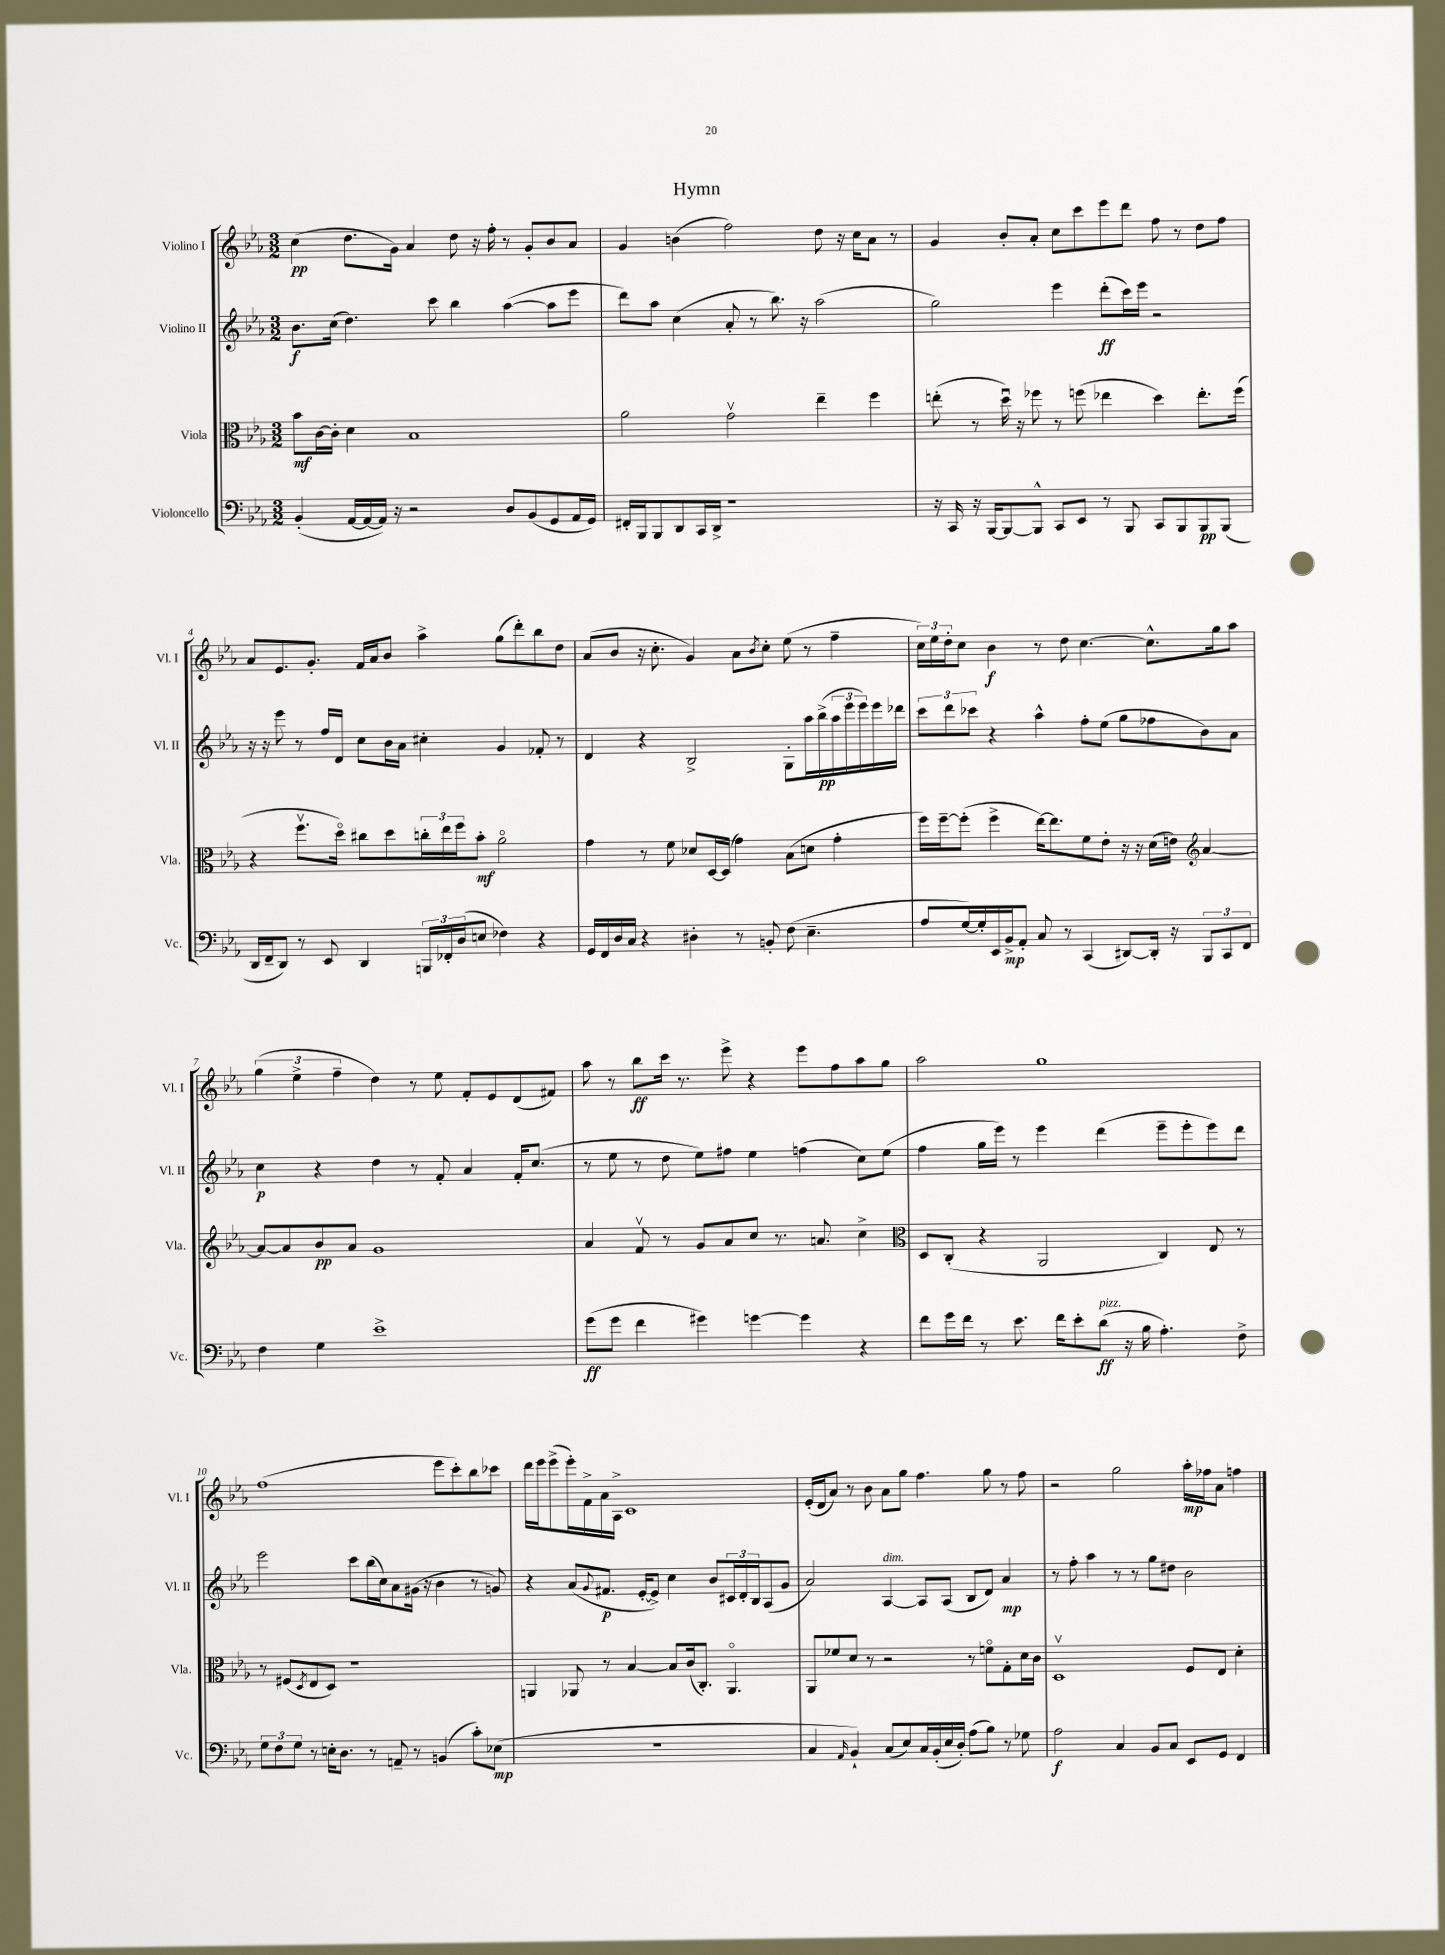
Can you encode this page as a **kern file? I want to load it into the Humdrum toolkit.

**kern	**kern	**kern	**kern
*staff4	*staff3	*staff2	*staff1
*clefF4	*clefC3	*clefG2	*clefG2
*k[b-e-a-]	*k[b-e-a-]	*k[b-e-a-]	*k[b-e-a-]
*M3/2	*M3/2	*M3/2	*M3/2
(4BB-'	8b-	8.b-	(4cc
.	[16c	.	.
.	16c']	(16cc	.
[16AA-	4d	4.dd)	8.dd
16AA-_	.	.	.
16AA-])	.	.	.
16r	.	.	16g)
2r	1B-	.	4a-
.	.	8ccc	.
.	.	4bb-	8dd
.	.	.	16r
.	.	.	16ff'
8D	.	([4aa-	8r
(8BB-	.	.	8g'
8GG	.	8aa-]	8b-
16AA-	.	8eee-	8a-
16GG)	.	.	.
=	=	=	=
16FF#'	2a-	8ddd)	4g
16BBB-	.	.	.
8BBB-	.	8aa-	.
8DD	.	(4cc	(4b
16CC	.	.	.
16DD^	.	.	.
1r	2gv	8a-'	2ff)
.	.	8r	.
.	.	8.bb-)	.
.	.	16r	.
.	4ee-~	(2aa-	8dd
.	.	.	16r
.	.	.	16cc
.	4ff	.	8a-
.	.	.	8r
=	=	=	=
16r	(8ee'	2gg)	4g
16CC	.	.	.
16r	8r	.	.
[16BBB-	.	.	.
8BBB-_	16ddu)	.	8b-'
.	16r	.	.
8BBB-^^]	8ff-	.	8a-'
8CC	8r	4eee-	8cc
8EE-	(8ff	.	8ccc
8r	4ee-	(8ddd'	8eee-
8BBB-	.	16ccc)	8ddd
.	.	16eee-	.
8CC	4dd)	2r	8ff
8BBB-	.	.	8r
8BBB-	8.ee-'	.	8dd
(8BBB-	.	.	8ff
.	(16ff	.	.
=	=	=	=
16DD	4r	16r	8a-
16FF~	.	16r	.
8DD)	.	8eee-	8.e-
8r	8.ffv	8r	.
.	.	.	8.g'
8EE-	.	16ff	.
.	16ddo)	16d	.
4DD	8cc#	8cc	16f
.	.	.	16a-
.	8dd	16b-	8b-
.	.	16a-	.
24BBB	24cc'	4cc#'	4aa-^
24FF-'	24ee-	.	.
(24D	24ff	.	.
8E	8b-'	.	.
4F-)	2a-o	4g	(8gg
.	.	.	8ddd')
4r	.	8f-'	8bb-
.	.	8r	8dd
=	=	=	=
16GG	4g	4d	(8a-
16FF	.	.	.
16D	.	.	8b-
16C	.	.	.
4r	8r	4r	16r
.	.	.	8.cc'
.	8f	.	.
4D#'	8d-	2B-^	4g)
.	[16D	.	.
.	(16D]	.	.
8r	4g)	.	8a-
.	.	.	8qb-
8BB'	.	.	8cc'
(8F	(8B-	8G'	(8ee-
4.E-~	8d	16aa-	8r
.	.	(16bb-^	.
.	4g'	24aa-	4ff~
.	.	24eee-	.
.	.	24eee-)	.
.	.	16eee-	.
.	.	16ddd-	.
=	=	=	=
8A-	16ff)	12ccc	24cc)
.	.	.	24ee-
.	[16ff~	.	.
.	.	12ddd	24dd'
[16G)	(8ff']	.	8cc
.	.	12ccc-	.
16G']	.	.	.
16EE-	4ff^	4r	4b-
16BB-^	.	.	.
8AA-'	.	.	.
8C	[16ee-)	4aa-^^	8r
.	8.ee-]	.	.
8r	.	.	8dd
(4CC	8f	8ff'	[4.cc
.	8e-'	(8ee-	.
[8DD#)	16r	8gg	.
.	16r	.	.
16DD#']	(16d	8ff-	8.cc^^]
16r	16e)	.	.
*	*clefG2	*	*
12BBB-	[4a-	8b-)	.
.	.	.	16gg
12CC	.	.	.
.	.	8a-	8aa-
12FF	.	.	.
=	=	=	=
4F	8a-_	4cc	(6gg
.	8a-]	.	.
.	.	.	6ee-^
4G	8b-	4r	.
.	.	.	6ff~
.	8a-	.	.
1e-^	1g	4dd	4dd)
.	.	8r	8r
.	.	8f'	8ee-
.	.	4a-	8f'
.	.	.	8e-
.	.	16f'	(8d
.	.	(8.cc	.
.	.	.	8f#)
=	=	=	=
(8g	4a-	8r	8aa-
8g	.	8ee-	8r
4f	8fv	8r	8bb-
.	8r	8dd	16ccc
.	.	.	8.r
4g#)	8g	8ee-)	.
.	8a-	8ff#	8eee-^
[4g	8cc	4ee-	4r
.	8.r	.	.
4g]	.	(4ff	8eee-
.	8.a	.	.
.	.	.	8ff
4r	4cc^	8cc)	8aa-
.	.	(8ee-	8gg
=	=	=	=
*	*clefC3	*	*
8f	8D	4ff	2aa-
16g	(8C'	.	.
16f	.	.	.
8r	4r	16gg	.
.	.	16eee-)	.
8.e-	.	8r	.
.	2AA-	4eee-	1gg
16f	.	.	.
8e-'	.	.	.
(8d	.	(4ddd	.
16r	.	.	.
16B-	.	.	.
4.A-')	4C)	8eee-~	.
.	.	8eee-'	.
.	8E-	8eee-)	.
8F^	8r	8ddd	.
=	=	=	=
12G	8r	2eee-	(1ff
12F	.	.	.
.	(8F#	.	.
12G	.	.	.
.	8qD	.	.
8r	8E-	.	.
16E'	8D)	.	.
8.D	.	.	.
.	1r	8ccc	.
8r	.	(16bb-	.
.	.	16cc)	.
8AA~	.	8a-	.
8r	.	(16g#	.
.	.	16r	.
(4BB	.	4b-	8eee-
.	.	.	8ccc')
8c')	.	8r	8bb-
(8E-	.	8g)	8ccc-
=	=	=	=
1.r	4AA	4r	16ddd
.	.	.	16eee-
.	.	.	(8eee-^
.	8AA-	(8a-	16eee-')
.	.	.	16f^
.	.	8qqg	.
.	8r	8.f#	16a-
.	.	.	16A-^
.	[4B-	.	1c
.	.	[16e-'	.
.	.	8e-^])	.
.	8B-]	4cc	.
.	(16c	.	.
.	8.C')	.	.
.	.	8b-	.
.	4.AA-o	24c#	.
.	.	24d'	.
.	.	24B-	.
.	.	(8A-	.
.	.	8g	.
=	=	=	=
4C	8AA-	2a-)	(16e-'
.	.	.	16d
.	8f-	.	8a-)
16qqAA-	.	.	.
4BB-`)	8d	.	8r
.	8r	.	8b-
(8C	2r	[4A-	8a-
8E-)	.	.	8gg
16C	.	8A-]	4.ff
(16BB-'	.	.	.
16E-	.	(8A-	.
16D')	.	.	.
(8A-	8r	8B-	.
8B-)	8fo	8d)	8gg
8r	8G'	4a-	8r
8G-	16d	.	8ff
.	16c	.	.
=	=	=	=
2A-	1Dv	8r	2r
.	.	8ff'	.
.	.	4aa-	.
4C	.	8r	2gg
.	.	8r	.
8BB-	.	8gg	.
8C	.	8dd#	.
8EE-	8F	2b-	16aa-'
.	.	.	16ff-
8GG	8E-	.	8a-
4FF	4d'	.	4ff
==	==	==	==
*-	*-	*-	*-
